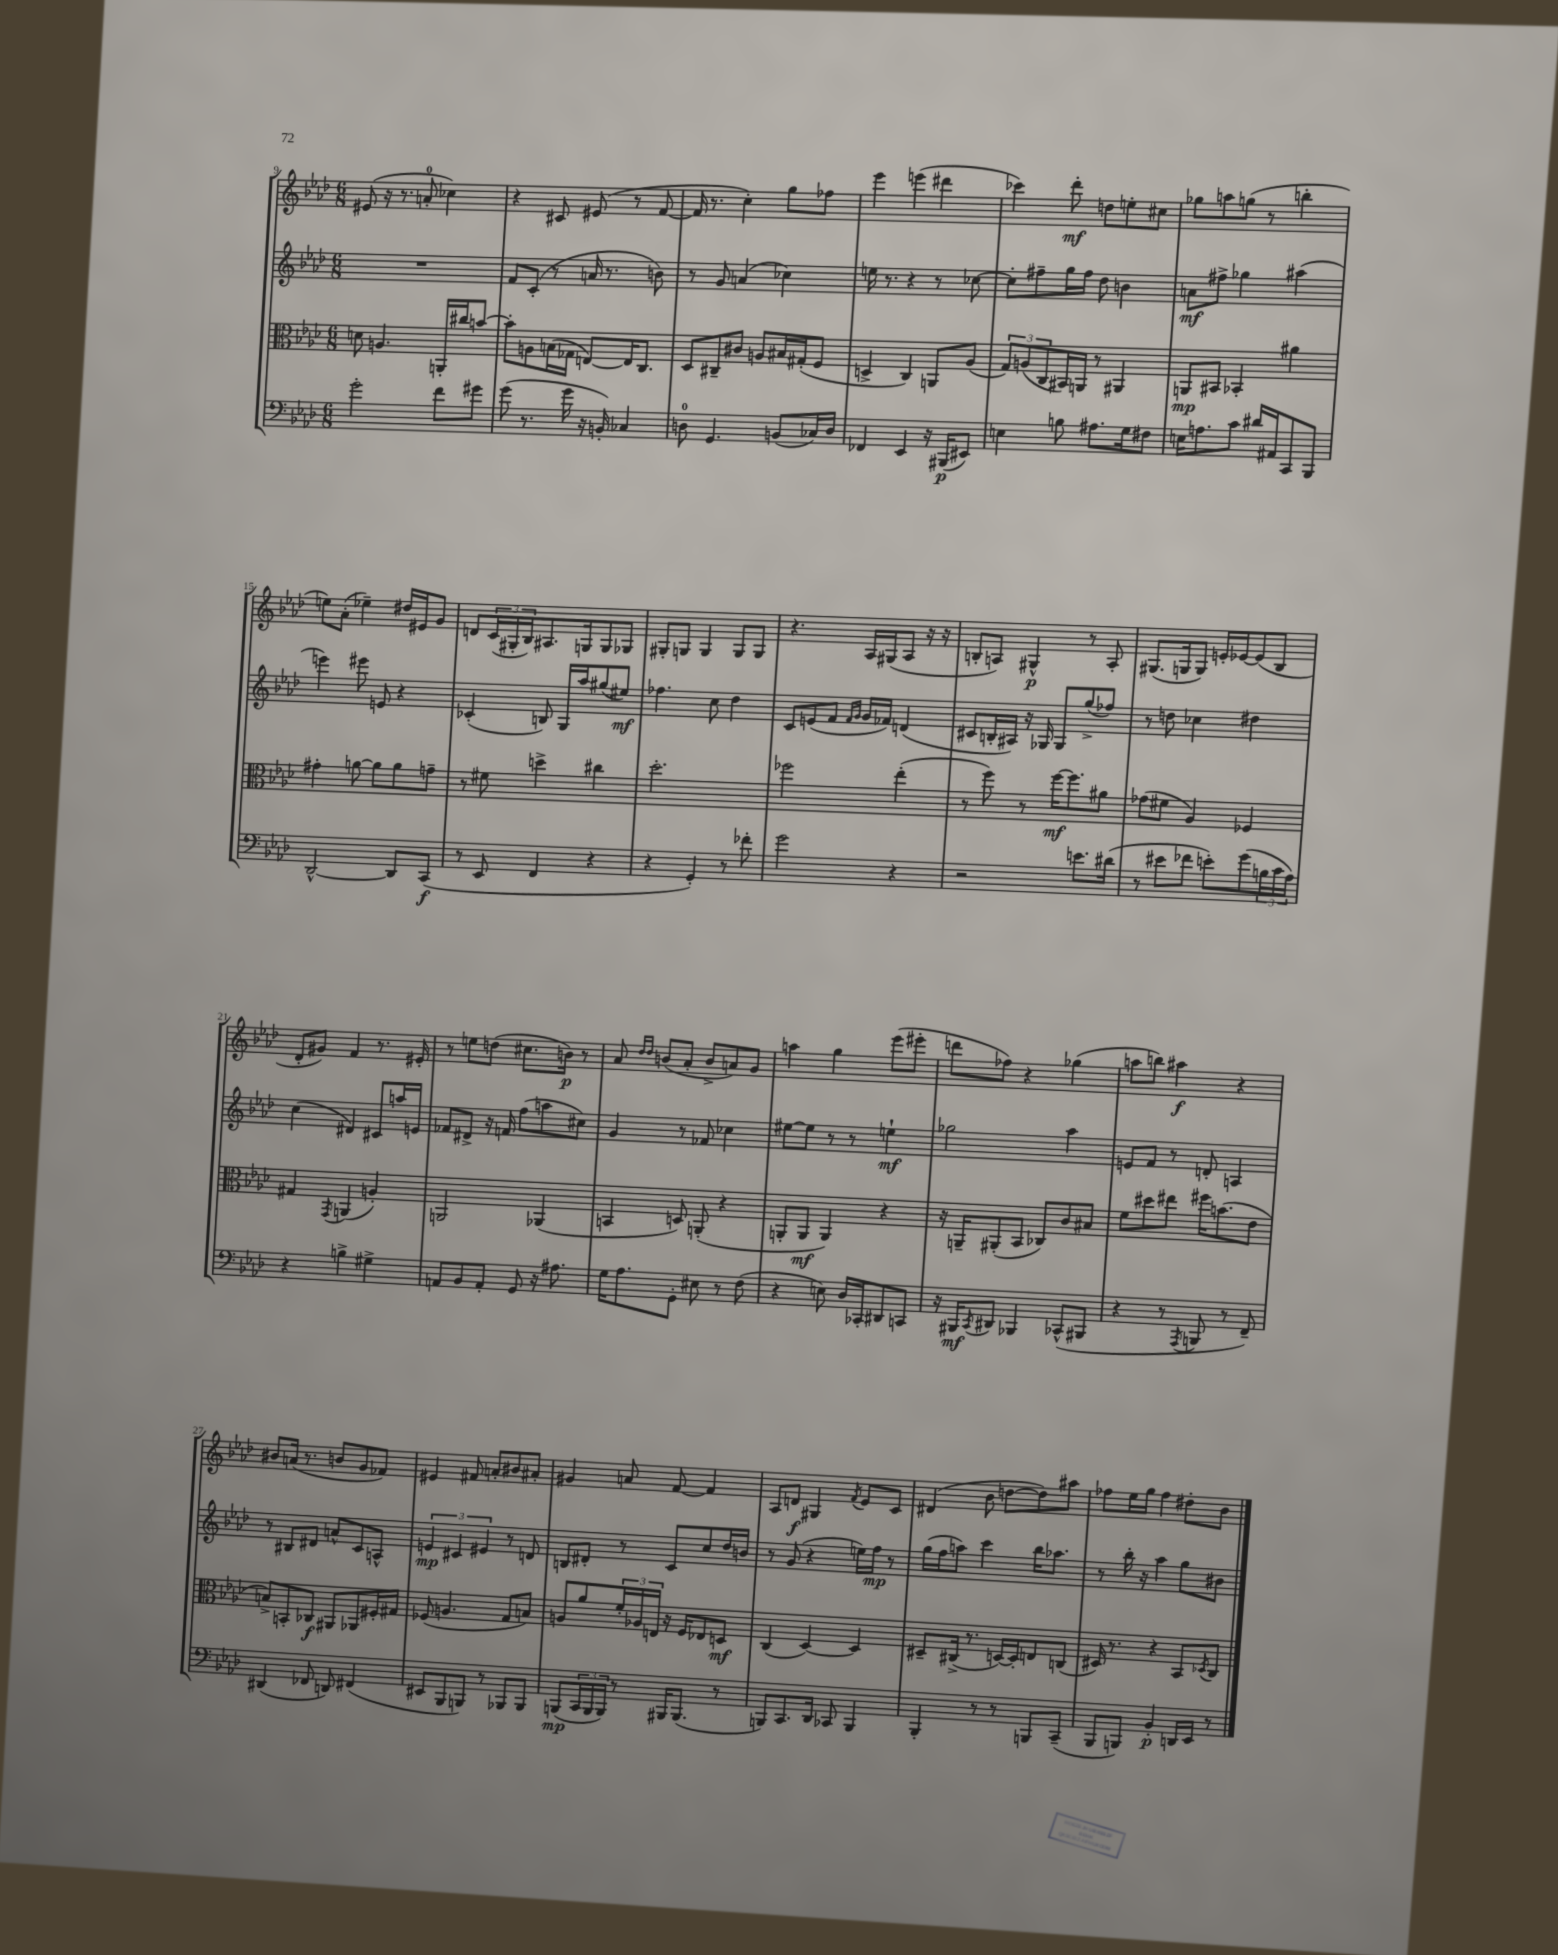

**kern	**kern	**kern	**kern
*staff4	*staff3	*staff2	*staff1
*clefF4	*clefC3	*clefG2	*clefG2
*k[b-e-a-d-]	*k[b-e-a-d-]	*k[b-e-a-d-]	*k[b-e-a-d-]
*M6/8	*M6/8	*M6/8	*M6/8
2g'	8d	2.r	(8e#
.	4.A	.	16r
.	.	.	8.r
.	.	.	8a'
8f	16AA'	.	4cc-)
.	16cc#	.	.
8g#	[8b	.	.
=	=	=	=
(8g	8b']	8f	4r
8.r	8A	(8c'	.
.	(16B	8r	8c#
16g	16G-	.	.
16r	[8E)	16a	(8e#
16BB')	.	8.r	.
4C-	16E]	.	8r
.	8.C	.	.
.	.	8b)	[8f
=	=	=	=
8D	8D-	8r	16f]
.	.	.	8.r
4.GG	8C#~	8g	.
.	8c#	(4a	4cc')
.	8A	.	.
(8BB	16B#	4cc-)	8gg
.	(16G#'	.	.
16C-)	8F	.	8ff-
16D	.	.	.
=	=	=	=
4FF-	4D^	16ee	4eee-
.	.	8.r	.
4EE-	4C)	4r	(4eee
16r	8AA	8r	4ddd#
(16BBB#	.	.	.
8EE#)	(8A-	[8cc-	.
=	=	=	=
4E	12G)	8cc-']	4ccc-)
.	(12A	.	.
.	.	8ff#~	.
.	12C	.	.
8B	16BB#)	16gg	8ddd-'
.	16AA	16ff#	.
8.A#	8r	8dd-	8dd
.	4AA#	4b	8ee'
16G	.	.	.
8F#	.	.	8cc#
=	=	=	=
16E	8AA	8a	8gg-
8.A	.	.	.
.	8BB#	8ff#^	8aa
8c	4BB-'	4gg-	(8gg
16d#	.	.	8r
16AA#	.	.	.
8CC	4a#	(4aa#	4bb'
8BBB-	.	.	.
=	=	=	=
[2DD-^^	4g#'	4eee)	8ee)
.	.	.	(8a-'
.	[8a	8eee#	4ee-~)
.	8a]	8e	.
8DD-]	8a	4r	16dd#
.	.	.	16e#
(8CC	8g~	.	8g
=	=	=	=
8r	8r	(4c-'	8d
8EE-	8f#	.	(24c
.	.	.	24G#'
.	.	.	24B-)
4FF	4dd^	8B)	8.A#
.	.	16G	.
.	.	16aa-	16G
4r	4cc#	(8gg#	8G
.	.	8ee#)	8G-
=	=	=	=
4r	2.dd-'	4.ff-	8G#'
.	.	.	8G
4GG')	.	.	4G
.	.	8cc	.
8r	.	4dd-	8G
8f-'	.	.	8G
=	=	=	=
2g	2ff-	8c	4.r
.	.	(8e	.
.	.	8f	.
.	.	16qqf	.
.	.	16qqg	.
.	.	16g	16A-
.	.	16f-)	(16G#
4r	(4ee-'	(4d	8A-
.	.	.	16r
.	.	.	16r
=	=	=	=
2r	8r	8c#	8B'
.	8ff)	16B'	8A)
.	.	16A#)	.
.	8r	16r	4G#^^
.	.	16G-	.
.	[16ff	8G-	.
.	8.ff]	.	.
8.e	.	(8gg^	8r
.	8a#	8ff-)	8A'
(16d#	.	.	.
=	=	=	=
8r	(8g-	8r	(8.G#
8e#	8f#	8dd	.
.	.	.	16G
8f-	4A-)	4cc-	8G)
8e')	.	.	16e'
.	.	.	[16e-
(8g	4F-	4dd#	(8e-]
24B	.	.	8B-
24c	.	.	.
24A-)	.	.	.
=	=	=	=
4r	4G#	(4cc	8d-'
.	.	.	8g#)
.	8qGG	.	.
4B^	(4AA	4d#)	4f
4G#^	4A')	8c#	8.r
.	.	16aa	.
.	.	16e	16e#'
=	=	=	=
8AA	2AA	8f-	8r
8BB-	.	8d#^	8ee
8AA'	.	16r	(8dd
.	.	16f	.
8GG	.	(8ff	8.cc#
16r	(4AA-	8aa	.
8.A#	.	.	16b)
.	.	8cc#)	8r
=	=	=	=
16G	4BB	4g	8a-
8.A-	.	.	.
.	.	.	16qqdd-
.	.	.	16qqdd-
.	.	.	(8b
8GG'	8D)	8r	8a-'
8E#	(8AA'	8f-	8b^
8r	4r	4cc-	8a)
(8F	.	.	8g
=	=	=	=
4r	8AA'	[8ee#	4aa
.	8AA	8ee#]	.
8E)	4AA)	8r	4gg
16D-	.	8r	.
16CC-'	.	.	.
8DD#	4r	4ee`	(8eee-
8CC	.	.	8eee#'
=	=	=	=
16r	16r	2gg-	8ddd
16BBB#	16AA~	.	.
8qCC	.	.	.
8DD#	(8AA#'	.	8ff-)
4BBB-	8BB-	.	4r
.	8C-)	.	.
(8CC-^^	8c	4aa-	(4gg-
8BBB#	8B#	.	.
=	=	=	=
4r	8f	8e	8aa
.	8dd#	8f	8bb)
8r	8ee#	8r	4aa#
8qAAA-	.	.	.
8BBB	16ff#	8d'	.
.	(8.b	.	.
8r	.	4A	4r
8FF~)	8e-	.	.
=	=	=	=
(4DD#	8B^)	8r	8b#
.	8BB'	8B#	(16a
.	.	.	8.r
8FF-	8C-	8d#	.
8DD)	8AA#	8a^^	8b
(4FF#	8AA-	8c	8g
.	16F#'	8A^^	8f-)
.	16G#	.	.
=	=	=	=
8EE#	(8F-	6e	4e#
8BBB-	4.A	.	.
.	.	6c#	.
8BBB)	.	.	8f#
.	.	6e#	.
8r	.	.	8a'
8BBB-	8G	8r	8b#
8BBB-	8B)	8d	8a#'
=	=	=	=
(8BBB	8A	8B	4g#
24CC	8a-	8d#'	.
24BBB	.	.	.
24BBB)	.	.	.
8r	24f'	8r	8a
.	24A-	.	.
.	24E	.	.
16BBB#	16r	8c	[8f
(8.BBB#	16F	.	.
.	8E-	8cc	4f]
8r	8D	16dd-	.
.	.	16b	.
=	=	=	=
8BBB)	(4C	8r	8A-
8.CC	.	(8g	8d
.	[4D-)	4r	4G#
16DD-	.	.	.
8CC-	.	.	.
.	.	.	8qf
4BBB	4D-]	16ee)	8e-
.	.	16ff	.
.	.	8r	8c
=	=	=	=
4BBB-'	8D#~	(16gg	(4d#
.	.	16ff	.
.	(16C#^	8aa)	.
.	8.r	.	.
8r	.	4ccc	8b-
8r	[16D)	.	[8dd
.	16D']	.	.
8BBB	8E	16bb-	8dd])
.	.	8.aa-	.
(8CC~	(8C	.	8aa#
=	=	=	=
8BBB-	16D#)	8r	8ff-
.	8.r	.	.
8BBB)	.	16bb-'	16ee-
.	.	16r	16gg
4BB-'	4r	4aa-	4ff-
16DD	8BB-	8gg	8dd#'
16EE-	.	.	.
.	8qD-	.	.
8r	8C	8b#	8b-
==	==	==	==
*-	*-	*-	*-
